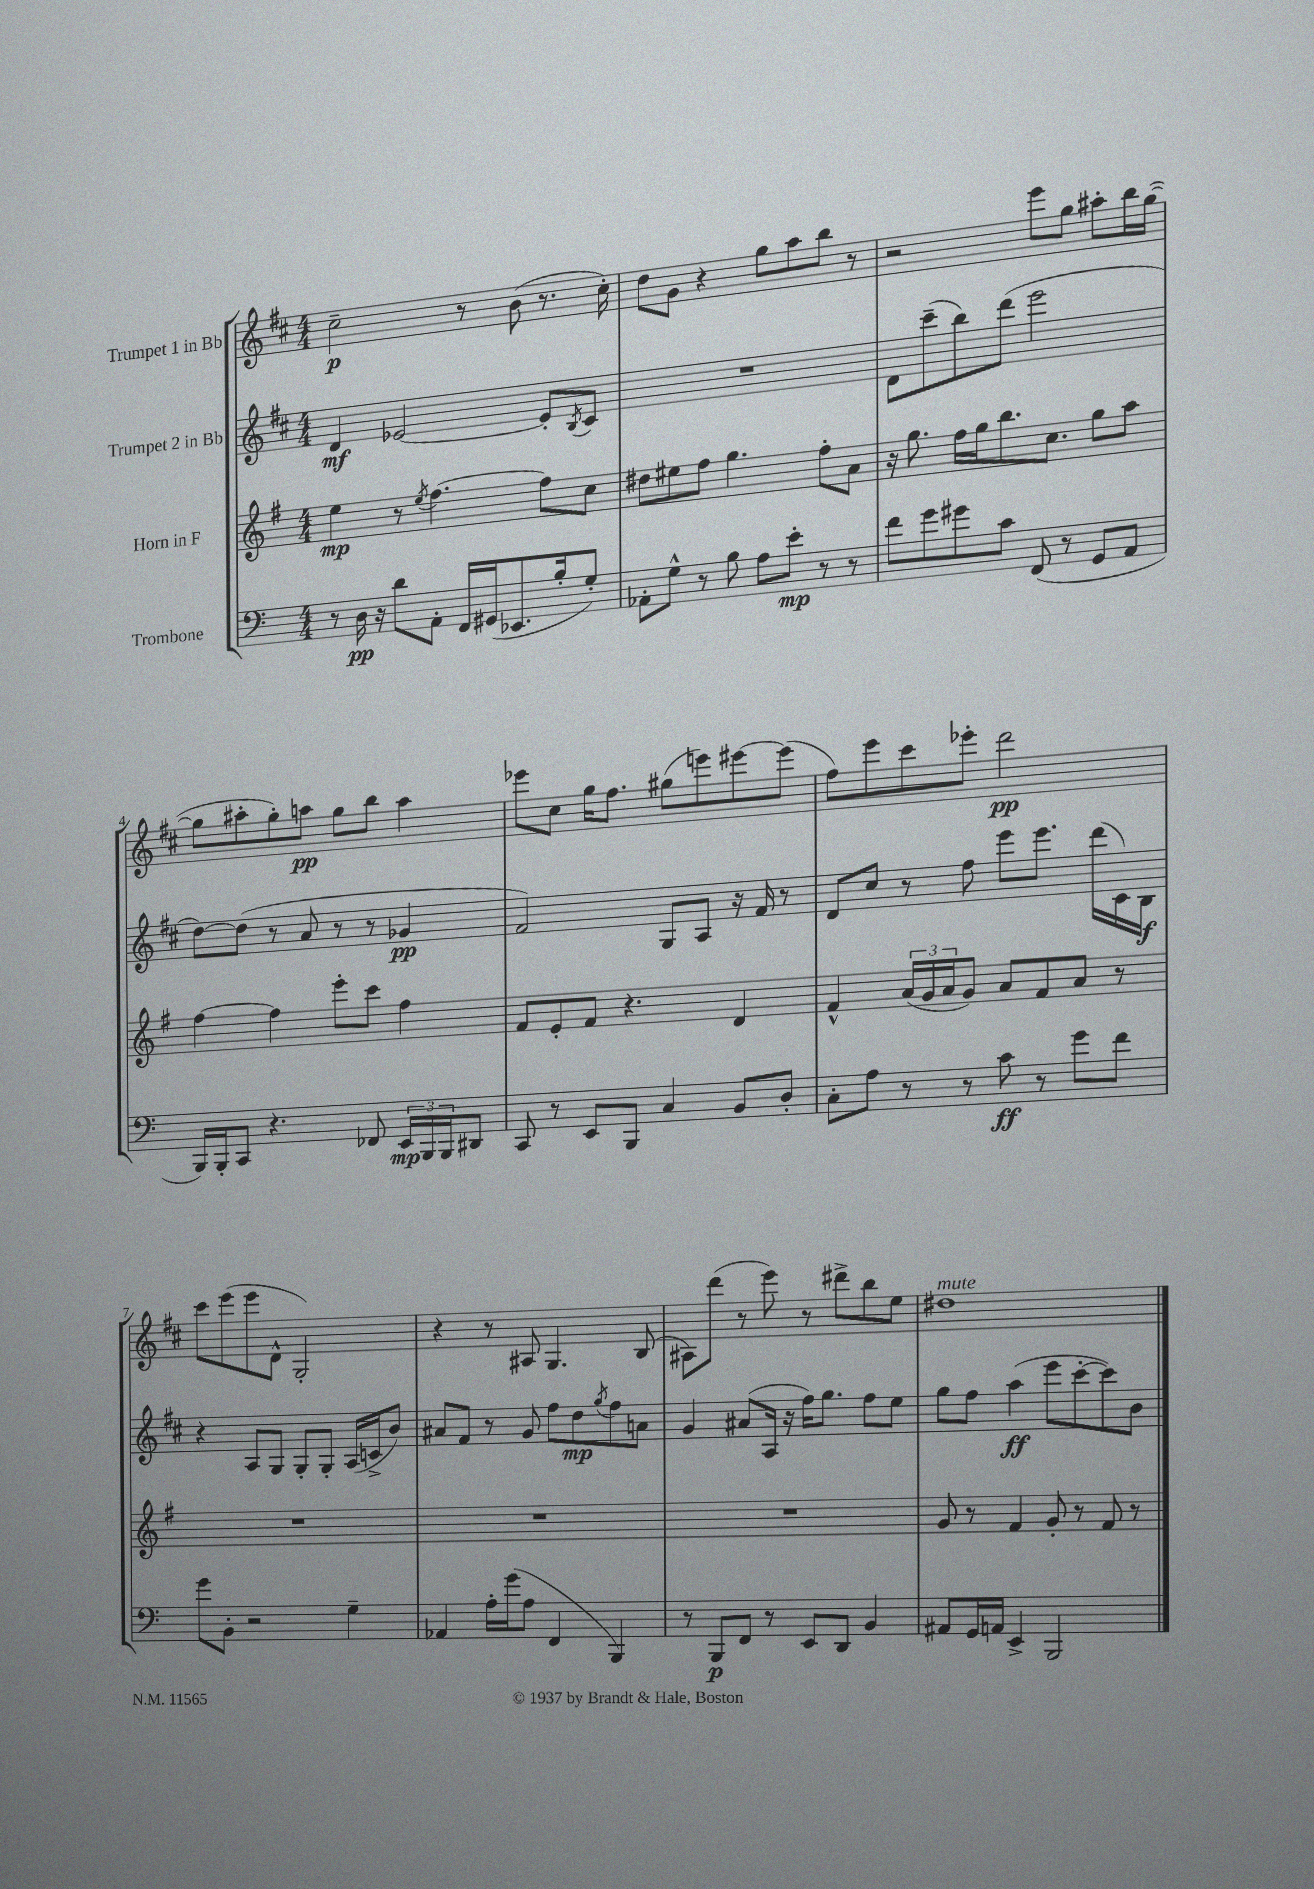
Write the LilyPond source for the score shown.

<<
\new StaffGroup <<
\new Staff = "s0" \with { instrumentName = "Trumpet 1 in Bb" } {
    \clef treble \key d \major \numericTimeSignature \time 4/4
    cis''2--\p r8 b'8( r8. cis''16-.) |
    d''8 g'8 r4 g''8 a''8 b''8 r8 |
    r2 e'''8 g''8 ais''8-. b''16 g''16~( |
    g''8 ais''8-. g''8-.) a''8\pp g''8 b''8 a''4 |
    ees'''8 cis''8 g''16 fis''8. gis''8( e'''8) eis'''8~ eis'''8( |
    fis''8) e'''8 cis'''8 ees'''8-. d'''2\pp |
    cis'''8 e'''8( e'''8 d'8-^ g2-.) |
    r4 r8 ais8 g4. b8( |
    ais8) d'''8( r8 e'''8) r8 dis'''8-> b''8 e''8 |
    dis''1^\markup { \italic "mute" } \bar "|." |
}
\new Staff = "s1" \with { instrumentName = "Trumpet 2 in Bb" } {
    \clef treble \key d \major \numericTimeSignature \time 4/4
    d'4\mf ees'2~ ees'8-. \acciaccatura { b8 } cis'8 |
    R1 |
    d'8 cis'''8--( b''8) d'''8( e'''2 |
    d''8~) d''8( r8 a'8 r8 r8 ges'4\pp |
    fis'2) g8 a8 r16 fis'16 r8 |
    d'8 cis''8 r8 fis''8 e'''8 e'''8. d'''16( cis'16) b16\f |
    r4 a8 g8 g8-. g8-. a16( c'16-> b'8) |
    ais'8 fis'8 r8 g'8 fis''8 d''8\mp \acciaccatura { g''8 } fis''8 a'8 |
    g'4 ais'8( a16 r16 fis''16) g''8. fis''8 e''8 |
    g''8 fis''8 a''4\ff( e'''8 cis'''8~-. cis'''8) b'8 \bar "|." |
}
\new Staff = "s2" \with { instrumentName = "Horn in F" } {
    \clef treble \key g \major \numericTimeSignature \time 4/4
    e''4\mp r8 \acciaccatura { e''8 } fis''4.~ fis''8 c''8 |
    dis''8 eis''8 fis''8 g''4. fis''8-. a'8 |
    r16 g''8. fis''16 g''16 b''8. c''8. g''8 a''8 |
    fis''4~ fis''4 e'''8-. c'''8 fis''4 |
    fis'8 e'8-. fis'8 r4. d'4 |
    fis'4-^ \tuplet 3/2 { a'16( g'16 a'16 } g'8) a'8 fis'8 a'8 r8 |
    R1 |
    R1 |
    R1 |
    g'8 r8 fis'4 g'8-. r8 fis'8 r8 \bar "|." |
}
\new Staff = "s3" \with { instrumentName = "Trombone" } {
    \clef bass \key c \major \numericTimeSignature \time 4/4
    r8 d16\pp r16 d'8 a,8-. f,16 gis,16( ees,8. b16-. g8-.) |
    aes,8-. g8-^ r8 b8 a8 e'8-.\mp r8 r8 |
    f'8 g'8 gis'8 c'8 f,8( r8 g,8 a,8 |
    b,,16) b,,16-. c,8 r4. fes,8 \tuplet 3/2 { e,16\mp b,,16 b,,16 } dis,8 |
    c,8 r8 e,8 b,,8 c4 b,8 d8-. |
    c8-. a8 r8 r8 c'8\ff r8 g'8 f'8 |
    g'8 b,8-. r2 g4-- |
    aes,4 a16-. g'16( a8 f,4 b,,4) |
    r8 b,,8\p f,8 r8 e,8 d,8 b,4 |
    ais,8 g,16 a,16 e,4-> b,,2 \bar "|." |
}
>>
>>
